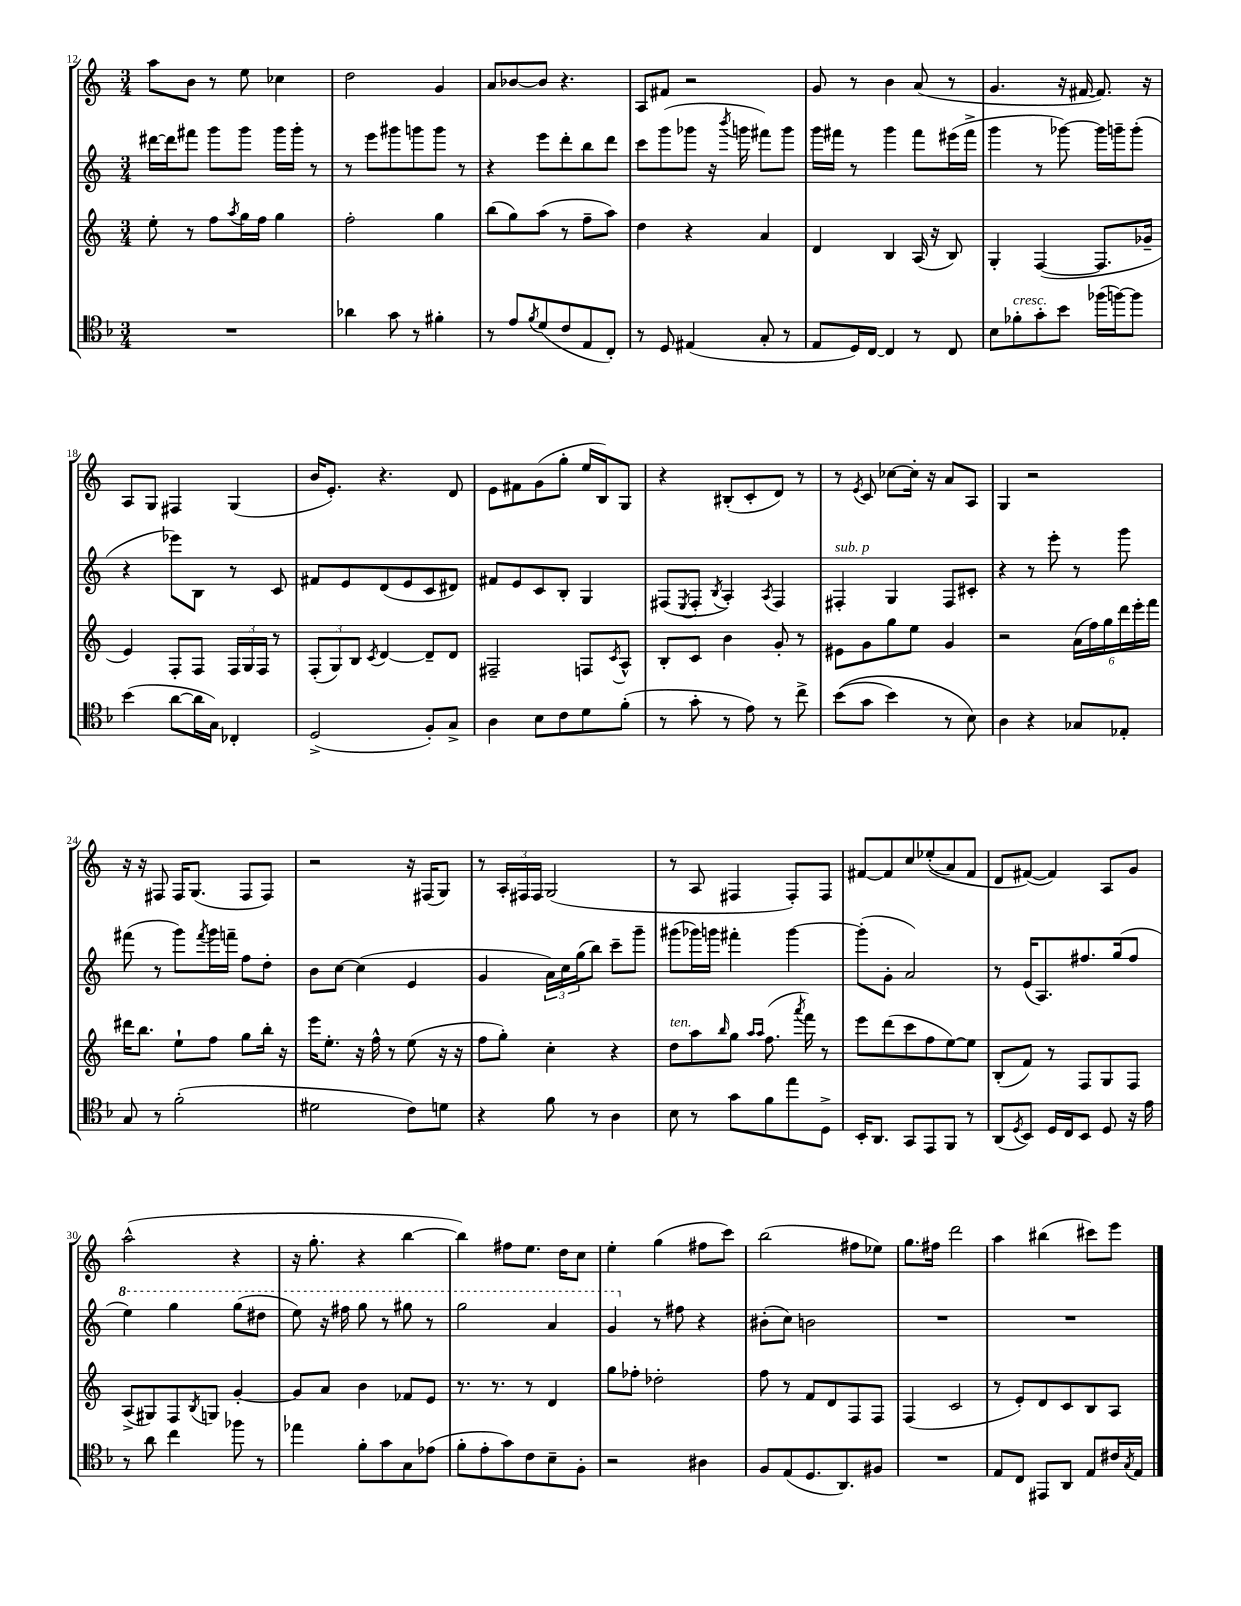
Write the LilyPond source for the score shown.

<<
\new StaffGroup <<
\new Staff = "s0" {
    \clef treble \key c \major \numericTimeSignature \time 3/4
    a''8 b'8 r8 e''8 ces''4 |
    d''2 g'4 |
    a'8 bes'8~ bes'8 r4. |
    a8 fis'8 r2 |
    g'8 r8 b'4 a'8( r8 |
    g'4. r16 fis'16~ fis'8.) r16 |
    a8 g8 fis4 g4( |
    b'16 e'8.-.) r4. d'8 |
    e'8 fis'8 g'8( g''8-. e''16 b16) g8 |
    r4 bis8-.( c'8-. d'8) r8 |
    r8 \acciaccatura { e'8 } c'8 ces''8~ ces''16-. r16 a'8 a8 |
    g4 r2 |
    r16 r16 fis8 fis16 g8.( fis8 fis8) |
    r2 r16 fis16( g8) |
    r8 \tuplet 3/2 { a16-. fis16 fis16 } g2( |
    r8 a8 fis4 fis8-.) fis8 |
    fis'8~ fis'8 c''8 ees''8-.(\( a'8) fis'8 |
    d'8 fis'8~(\) fis'4) a8 g'8 |
    a''2-^( r4 |
    r16 g''8.-. r4 b''4~ |
    b''4) fis''8 e''8. d''16 c''8 |
    e''4-. g''4( fis''8 c'''8) |
    b''2( fis''8 ees''8) |
    g''8. fis''16 d'''2 |
    a''4 bis''4( cis'''8) e'''8 \bar "|." |
}
\new Staff = "s1" {
    \clef treble \key c \major \numericTimeSignature \time 3/4
    dis'''16~ dis'''16 fis'''8 g'''8 g'''8 g'''16 g'''16-. r8 |
    r8 e'''8 gis'''8 g'''8 g'''8 r8 |
    r4 e'''8 d'''8-. b''8 d'''8 |
    c'''8 g'''8( ges'''8 r16 \acciaccatura { b'''8 } g'''16 fis'''8) g'''8 |
    g'''16 fis'''16 r8 g'''4 fis'''8 eis'''16( fis'''16-> |
    g'''4 r8 ges'''8~) ges'''16 g'''16-- g'''8-.( |
    r4 ees'''8) b8 r8 c'8 |
    fis'8 e'8 d'8( e'8 c'8 dis'8) |
    fis'8 e'8 c'8 b8-. g4 |
    fis8( \acciaccatura { e8 } fis8-. \acciaccatura { b8 } a4-.) \acciaccatura { a8 } fis4 |
    fis4-.^\markup { \italic "sub. p" } g4 fis8 cis'8-. |
    r4 r8 e'''8-. r8 g'''8 |
    fis'''8( r8 g'''8) \acciaccatura { fis'''8 } g'''16 f'''16-- f''8 d''8-. |
    b'8 c''8~ c''4( e'4 |
    g'4 \tuplet 3/2 { a'16) c''16 g''16( } b''8) c'''8-- g'''8-- |
    gis'''8( ges'''16) g'''16 fis'''4-. g'''4~ |
    g'''8-.( g'8-. a'2) |
    r8 e'16( a8.) fis''8. g''16( fis''8 |
    \ottava #1 e'''4) g'''4 g'''8( dis'''8 |
    e'''8) r16 fis'''16 g'''8 r8 gis'''8 r8 |
    g'''2 a''4 |
    g''4 \ottava #0 r8 fis''8 r4 |
    bis'8-.( c''8) b'2 |
    R2. |
    R2. \bar "|." |
}
\new Staff = "s2" {
    \clef treble \key c \major \numericTimeSignature \time 3/4
    e''8-. r8 f''8 \acciaccatura { a''8 } g''16 f''16 g''4 |
    f''2-. g''4 |
    b''8( g''8) a''8( r8 f''8-- a''8) |
    d''4 r4 a'4 |
    d'4 b4 a16( r16 b8) |
    g4-. f4~( f8. ges'16-- |
    e'4) f8-. f8 \tuplet 3/2 { f16 g16 f16 } r8 |
    \tuplet 3/2 { f8-.( g8) b8 } \acciaccatura { c'8 } d'4~ d'8-- d'8 |
    fis2-- f8 \acciaccatura { c'8 } a8-^ |
    b8-. c'8 b'4 g'8-. r8 |
    eis'8 g'8 g''8 e''8 g'4 |
    r2 \tuplet 6/4 { a'16( f''16) g''16 d'''16 e'''16-. f'''16 } |
    dis'''16 b''8. e''8-! f''8 g''8 b''16-. r16 |
    e'''16 e''8.-. r16 f''16-^ r8 e''8( r16 r16 |
    f''8 g''8-.) c''4-. r4 |
    d''8^\markup { \italic "ten." } a''8 \grace { b''16 } g''8 \grace { a''16 a''16 } f''8.( \acciaccatura { a'''8 } f'''16) r8 |
    e'''8 d'''8( c'''8 f''8 e''8~) e''8 |
    b8-.( f'8) r8 f8 g8 f8 |
    a8->( gis8) f8 \acciaccatura { b8 } g8 g'4~-. |
    g'8 a'8 b'4 fes'8 e'8 |
    r8. r8. r8 d'4 |
    g''8 fes''8-. des''2-. |
    f''8 r8 f'8 d'8 f8 f8 |
    f4( c'2 |
    r8 e'8-.) d'8 c'8 b8 a8 \bar "|." |
}
\new Staff = "s3" {
    \clef tenor \key f \major \numericTimeSignature \time 3/4
    R2. |
    aes'4 g'8 r8 fis'4-. |
    r8 e'8 \acciaccatura { f'8 } d'8( c'8 e8 c8-.) |
    r8 d8 eis4( g8-. r8 |
    e8 d16) c16~ c4 r8 c8 |
    bes8 fes'8-.^\markup { \italic "cresc." } g'8-. bes'8 fes''16( f''16~) f''8 |
    bes'4( a'8~ a'16 g16) ces4-. |
    d2->( f8-.) g8-> |
    a4 bes8 c'8 d'8 f'8-.( |
    r8 g'8-. r8 e'8) r8 c''8-> |
    bes'8(\( g'8 bes'4) r8 bes8\) |
    a4 r4 ges8 ees8-. |
    g8 r8 f'2-.( |
    dis'2 c'8) d'8 |
    r4 f'8 r8 a4 |
    bes8 r8 g'8 f'8 e''8 d8-> |
    bes,16-. a,8. g,8 e,8 f,8 r8 |
    a,8( \acciaccatura { d8 } bes,8) d16 c16 bes,8 d8 r16 e'16 |
    r8 a'8 c''4 fes''8 r8 |
    ees''4 f'8-. g'8 g8 ees'8( |
    f'8-. e'8-. g'8) c'8 bes8-- f8-. |
    r2 ais4 |
    f8 e8( d8. a,8.) fis8 |
    R2. |
    e8 c8 eis,8 a,8 e8 cis'16 \acciaccatura { g8 } e16 \bar "|." |
}
>>
>>
\layout { \context { \Score currentBarNumber = #12 } }
